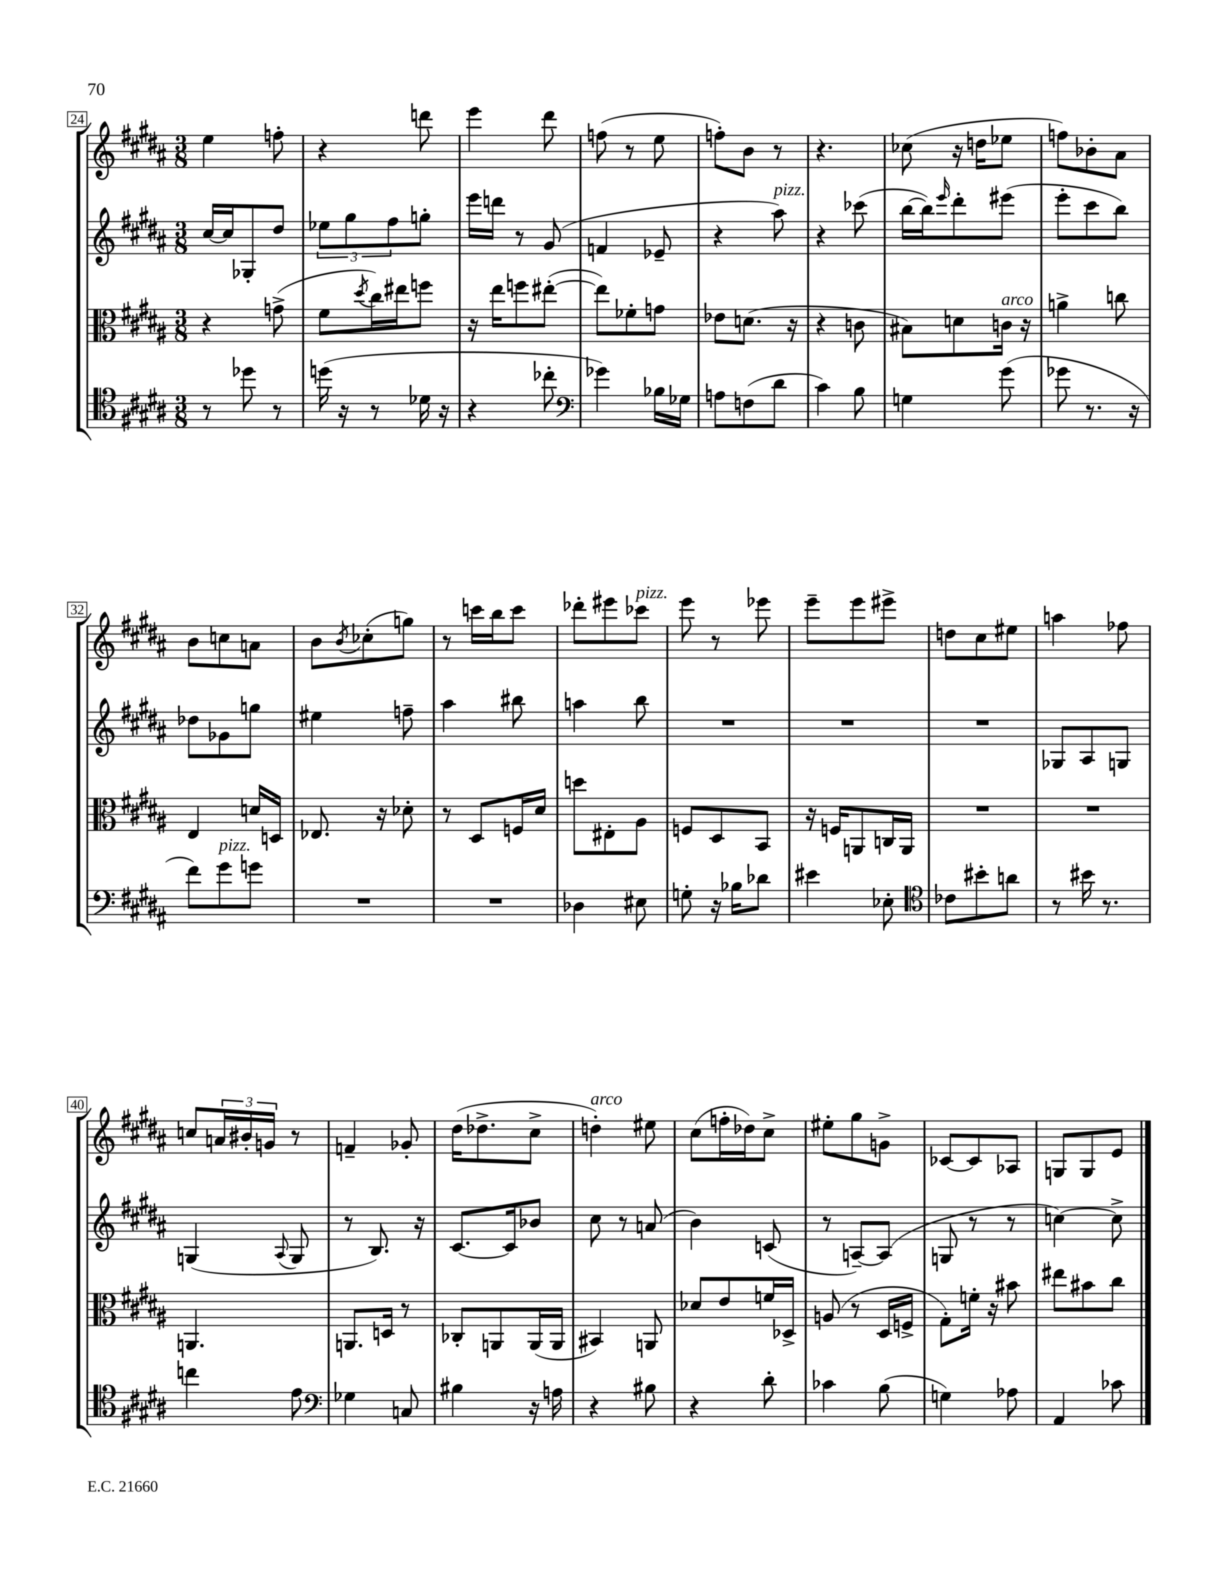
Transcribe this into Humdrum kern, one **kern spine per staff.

**kern	**kern	**kern	**kern
*part4	*part3	*part2	*part1
*staff4	*staff3	*staff2	*staff1
*clefC4	*clefC3	*clefG2	*clefG2
*k[f#c#g#d#a#]	*k[f#c#g#d#a#]	*k[f#c#g#d#a#]	*k[f#c#g#d#a#]
*M3/8	*M3/8	*M3/8	*M3/8
=24	=24	=24	=24
8r	4r	[16cc#/LL	4ee\
.	.	16cc#/J]	.
8dd-X\	.	8G-X'/	.
8r	(8gn^\	8dd#/J	8ffn'\
=25	=25	=25	=25
(16ddn\	8f#\L	12ee-X\L	4r
16r	.	.	.
.	.	12gg#\	.
.	8qdd#/	.	.
8r	16cc#\L)	.	.
.	.	12ff#\	.
.	16ee#X\J	.	.
16d-X\	8ffn\J	8ggn'\J	8dddn\
16r	.	.	.
=26	=26	=26	=26
4r	16r	16eee\LL	4eee\
.	16ee\KL	16dddn\JJ	.
.	8ffn\	8r	.
8cc-X'\	([8ee#X'\J	(8g#/	8ddd#\
=27	=27	=27	=27
*clefF4	*	*	*
4g-X\)	8ee#\L])	4fn/	(8ffn\
.	8f-X'\	.	8r
16B-X\LL	8gn\J	8e-X~/	8ee\
16G-X\JJ	.	.	.
=28	=28	=28	=28
8An\L	8e-X\L	4r	8ffn'\L)
(8Fn\	(8.dn\J	.	8b\J
!	!	!LO:TX:a:i:t=pizz.	!
8d#\J	.	8aa#\)	8r
.	16r	.	.
=29	=29	=29	=29
4c#\)	4r	4r	4.r
8B\	8cn\	(8ccc-X\	.
=30	=30	=30	=30
4Gn\	8B#X\L)	[16bb\LL	(8cc-X\
.	.	16bb\J])	.
.	.	16qqeee/	.
.	8dn\	8ddd#'\	16r
.	.	.	16ddn\KL
!	!LO:TX:a:i:t=arco	!	!
(8g#\	16cn\Jk	(8eee#X\J	8ee-X\J
.	16r	.	.
=31	=31	=31	=31
8g-X\	4an^\	8eee'\L	8ffn\L)
8.r	.	8ccc#\	8b-X'\
.	8ccn\	8bb\J)	8a#\J
16r	.	.	.
!!LO:LB:g=z
=32	=32	=32	=32
8f#\L)	4E/	8dd-X\L	8b\L
!LO:TX:a:i:t=pizz.	!	!	!
8g#\	.	8g-X\	8ccn\
8gn\J	16dn/LL	8ggn\J	8an\J
.	16Dn/JJ	.	.
=33	=33	=33	=33
4.r	8.E-X/	4ee#X\	8b\L
.	.	.	8qb/
.	.	.	(8cc-X'\
.	16r	.	.
.	8d-X'\	8ffn~\	8ggn\J)
=34	=34	=34	=34
4.r	8r	4aa#\	8r
.	8D#/L	.	16cccn\LL
.	.	.	16bb\J
.	16Fn/L	8bb#X\	8ccc\J
.	16d#/JJ	.	.
=35	=35	=35	=35
4D-X\	8ddn\L	4aan\	8ddd-X'\L
.	8E#X'\	.	8eee#X\
!	!	!	!LO:TX:a:i:t=pizz.
8E#X\	8A#\J	8bb\	8ccc-X\J
=36	=36	=36	=36
8Gn'\	8Fn/L	4.r	8eee\
16r	8D#/	.	8r
16B-X\KL	.	.	.
8d-X\J	8BB/J	.	8eee-X\
=37	=37	=37	=37
4e#X\	16r	4.r	8eee~\L
.	16Fn/KL	.	.
.	8AAn/	.	8eee\
8E-X'\	16Cn/L	.	8eee#X^\J
.	16AA/JJ	.	.
=38	=38	=38	=38
*clefC4	*	*	*
8c-X\L	4.r	4.r	8ddn\L
8b#X'\	.	.	8cc#\
8an\J	.	.	8ee#X\J
=39	=39	=39	=39
8r	4.r	8G-X/L	4aan\
16b#X\	.	8A#/	.
8.r	.	.	.
.	.	8Gn/J	8ff-X\
!!LO:LB:g=z
=40	=40	=40	=40
4ccn\	4.AAn/	(4Gn/	8ccn/L
.	.	.	24an/L
.	.	.	24b#X'/
.	.	.	24gn/JJ
.	.	8qqA#/	.
8e\	.	8G/	8r
=41	=41	=41	=41
*clefF4	*	*	*
4G-X\	8.AAn/L	8r	4fn~/
.	.	8.B/)	.
.	16Dn/Jk	.	.
8Cn/	8r	.	8g-X'/
.	.	16r	.
=42	=42	=42	=42
4B#X\	8C-X'/L	[8.c#/L	(16dd#\KL
.	.	.	8.dd-X^\
.	8AAn/	.	.
.	.	16c#/k]	.
16r	(16AA/L	8b-X/J	8cc#^\J
16An\	16AA/JJ	.	.
=43	=43	=43	=43
!	!	!	!LO:TX:a:i:t=arco
4r	4BB#X/)	8cc#\	4ddn'\)
.	.	8r	.
8B#X\	8AAn/	(8an/	8ee#X\
=44	=44	=44	=44
4r	8d-X/L	4b\)	(8cc#\L
.	8e/	.	16ffn'\L
.	.	.	16dd-X\J)
8d#'\	16fn/L	(8cn/	8cc#^\J
.	16D-X^/JJ	.	.
=45	=45	=45	=45
4c-X\	(8An/	8r	8ee#X'\L
.	8r	[8An~/L)	8gg#\
(8B\	16D#/LL	(8A/J]	8gn^\J
.	16Fn^/JJ	.	.
=46	=46	=46	=46
4Gn\)	8G#'\L)	8Gn/	[8c-X/L
.	16fn'\Jk	8r	8c-/]
.	16r	.	.
8A-X\	8b#X\	8r	8A-X/J
=47	=47	=47	=47
4AA#/	8ee#X\L	[4ccn\)	8Gn/L
.	8b#X\	.	8G/
8c-X\	8cc#\J	8cc^\]	8e/J
==	==	==	==
*-	*-	*-	*-
